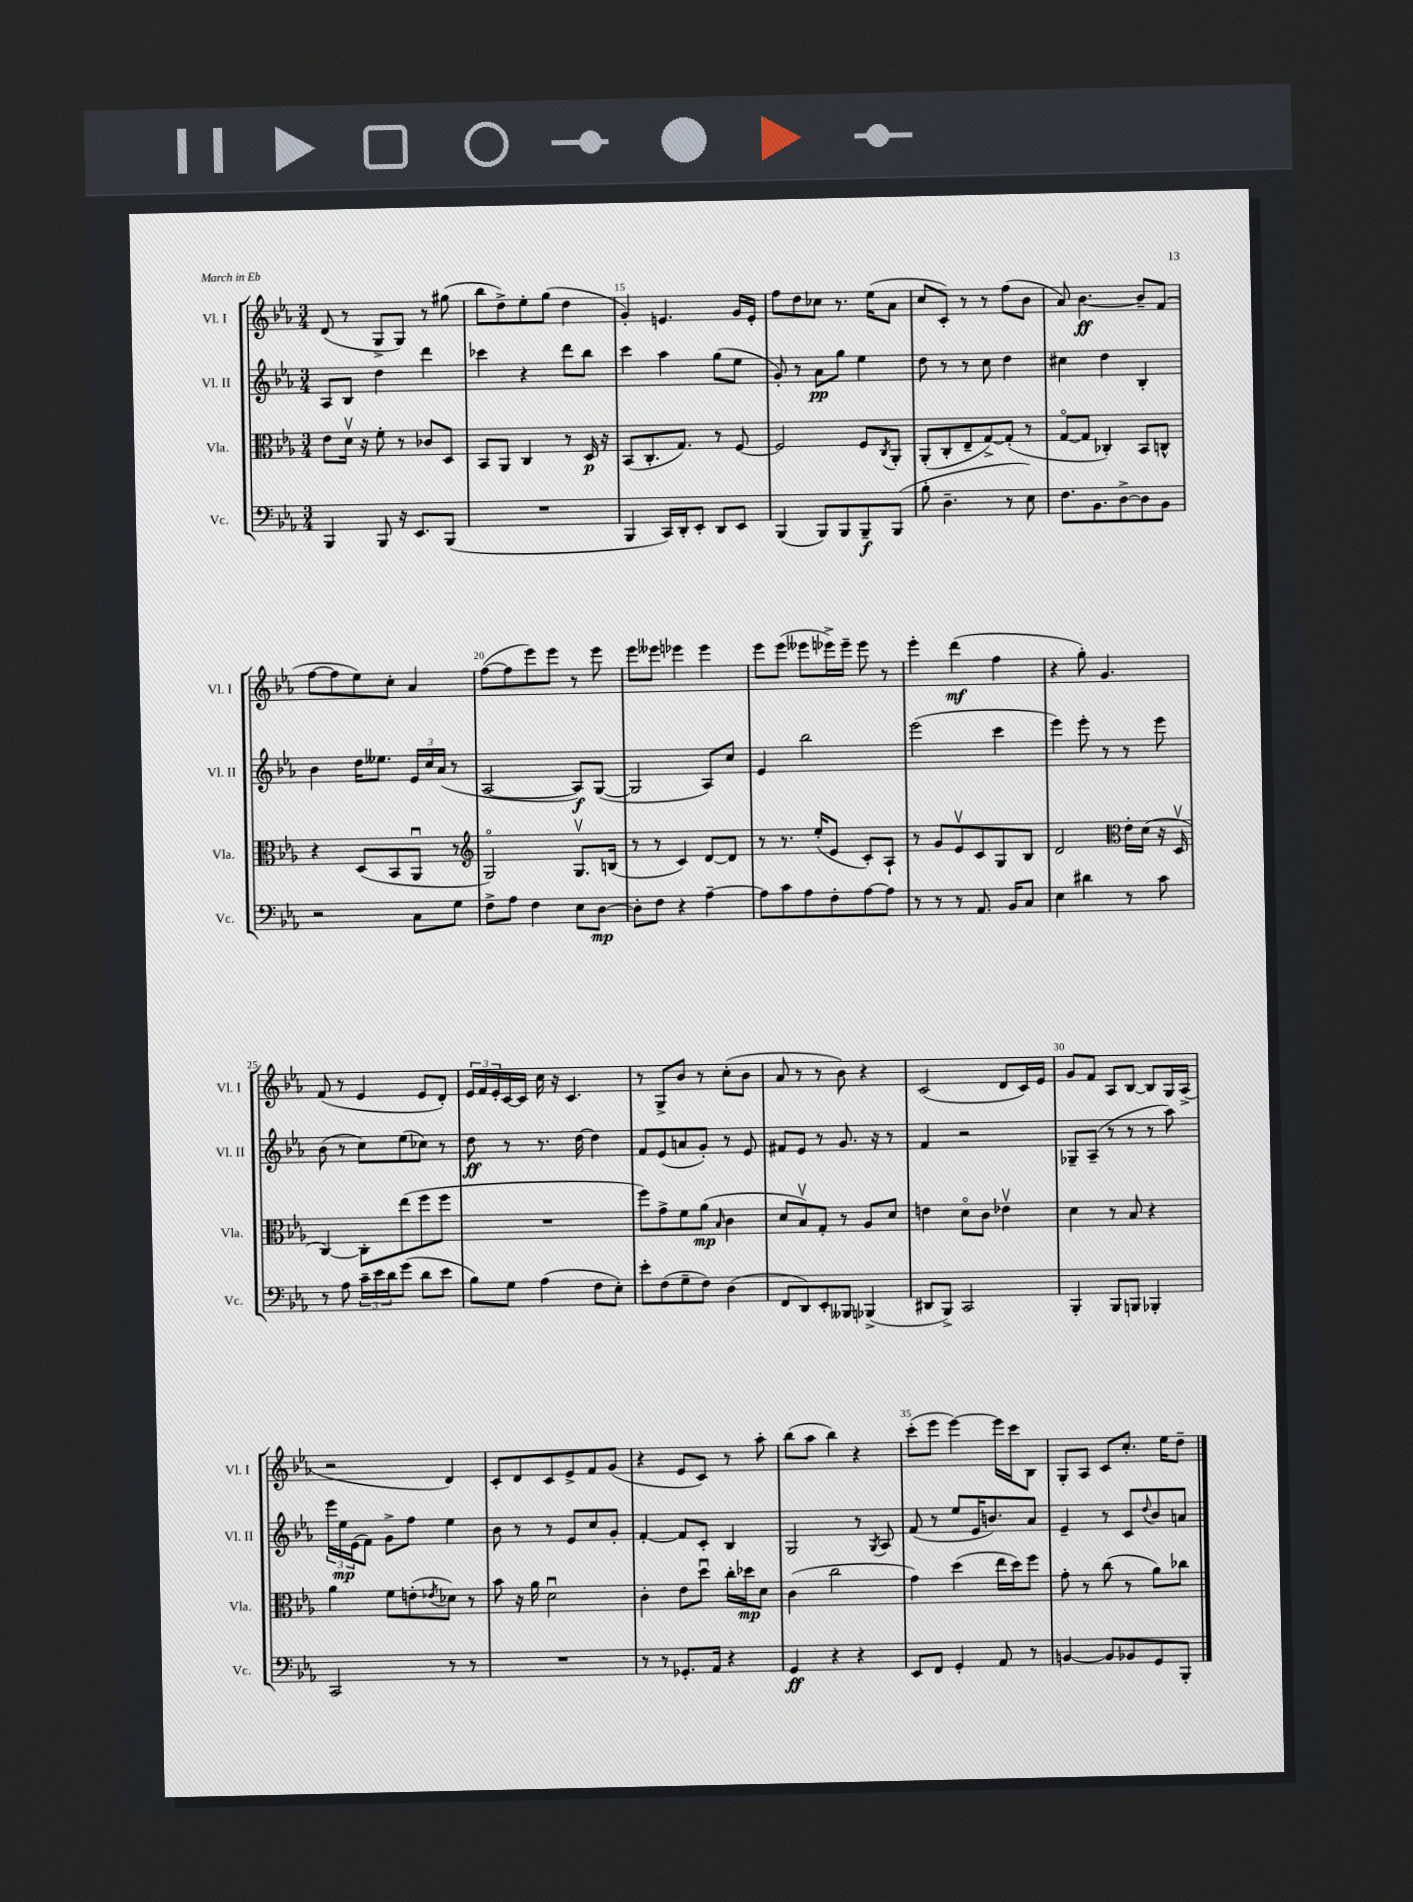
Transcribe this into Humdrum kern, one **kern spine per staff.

**kern	**kern	**kern	**kern
*staff4	*staff3	*staff2	*staff1
*clefF4	*clefC3	*clefG2	*clefG2
*k[b-e-a-]	*k[b-e-a-]	*k[b-e-a-]	*k[b-e-a-]
*M3/4	*M3/4	*M3/4	*M3/4
4BBB-	8e-	8A-	(8d
.	16dv	8B-	8r
.	16r	.	.
8BBB-	8f'	4dd	8G^
16r	8r	.	8G)
8.EE-	.	.	.
.	8c-	4ddd	8r
(8BBB-	8D	.	(8gg#
=	=	=	=
2.r	8BB-	4ccc-	8bb-
.	8AA-	.	8dd^)
.	4C	4r	8ee-'
.	.	.	(8gg
.	8r	8ddd	4dd
.	16D	8bb-	.
.	16r	.	.
=	=	=	=
4BBB-	(8BB-	4ccc	4g')
.	8.C'	.	.
16CC)	.	4aa-	4.e
16DD'	8.G)	.	.
8EE-'	.	.	.
8DD	8r	(8gg	.
8EE-	[8F	8ee-	16g
.	.	.	16e'
=	=	=	=
(4BBB-	2F]	8g')	8ff
.	.	8r	8dd
8BBB-)	.	8a-	8cc-
8BBB-	.	8gg	8.r
8BBB-~	8F	4ee-	.
.	.	.	(16ee-
.	8qC	.	.
(8BBB-	8AA-'	.	8a-
=	=	=	=
8B-'	(8AA-'	8dd	8cc
4.D~	8C'	8r	8c')
.	8E-~	8r	8r
.	[8G^)	8cc	8r
8r	(8G']	4dd	(8ff
8E-)	8r	.	8b-
=	=	=	=
8.F	[8Go	4cc#	8a-)
.	8G]	.	[4.b-
8.BB-	.	.	.
.	4C-')	4dd	.
[8D^	.	.	.
8D]	8BB-	4B-'	8b-~]
8BB-	8C^^	.	(8f
=	=	=	=
2r	4r	4b-	[8ff
.	.	.	8ff]
.	(8D	16dd	8ee-)
.	.	8.ee--	.
.	8BB-	.	8cc'
8C	8AA-u	24e-	4a-
.	.	24cc	.
.	.	(24a-	.
8G	8r	8r	.
=	=	=	=
*	*clefG2	*	*
8F^	2Go)	[2A-	([8ff
8A-	.	.	8ff]
4F	.	.	8eee-)
.	.	.	8eee-
8E-	8.Gv	8A-])	8r
[8D	.	([8G	8eee-
.	(16B	.	.
=	=	=	=
8D']	8r	2G]	8eee-
8F	8r	.	8eee--
4r	4c)	.	4eee-
[4A-~	[8d	8A-)	4eee-
.	8d]	8cc	.
=	=	=	=
8A-]	8r	4e-	8eee-
8c	8.r	.	(8eee-
8A-	.	2bb-	8eee--
.	(16ee-'	.	.
8F'	8e-	.	16eee-^)
.	.	.	16eee-~
[8A-	8c')	.	8eee-
8A-]	8A-`	.	8r
=	=	=	=
8r	8r	(2eee-	4eee-'
8r	8g	.	.
8r	8e-v	.	(4ddd
8.AA-	8c	.	.
.	8G	4ccc	4ff
16BB-	.	.	.
8C	8B-	.	.
=	=	=	=
4E-	2d	4eee-)	4r
4d#	.	8eee-'	8gg')
.	.	8r	4.g
*	*clefC3	*	*
8r	16e-'	8r	.
.	(16d	.	.
8c	16r	8eee-	.
.	16Dv	.	.
=	=	=	=
8r	[4C)	(8b-	(8f
8A-	.	8r	8r
24c~	8C']	8cc)	4e-
24e-	.	.	.
24d	.	.	.
(8g	(8ee-	(8ee-	.
8d	8ff	8cc-)	8e-
8e-	8ff	8r	8d')
=	=	=	=
8B-)	2.r	8dd	24e-
.	.	.	24f
.	.	.	24e-'
8G	.	8r	[16c
.	.	.	16c]
(4A-	.	8.r	16cc
.	.	.	16r
.	.	.	4.c
.	.	[16dd	.
8F	.	4dd]	.
8E-')	.	.	.
=	=	=	=
8e-'	8ff)	8f	8r
(8F	8g^	(8e-	8G^
8G~	8f	8a	8b-
8F)	(8a-	8g')	8r
.	16qqB-	.	.
(4D	4c	8r	(8cc'
.	.	8e-	8b-
=	=	=	=
8FF	8d	8f#	8a-
8DD)	8B-v)	8e-	8r
8EE-'	8G'	8r	8r
8BBB--	8r	8.g	8b-)
(4BBB-^	8A-	.	4r
.	.	16r	.
.	8d	8r	.
=	=	=	=
8DD#	4e	4f	(2c
8BBB-^)	.	.	.
2CC	8do	2r	.
.	8c	.	.
.	4e-v	.	8d
.	.	.	16c)
.	.	.	16e-
=	=	=	=
4BBB-'	4d	8G-~	8g
.	.	(8A-~	8f
8BBB-	8r	8r	8A-
8BBB	8B-	8r	[8B-
4BBB-'	4r	8r	8B-]
.	.	8aa-)	16G
.	.	.	(16A-^
=	=	=	=
2CC	4a-	24eee-	2r
.	.	24ee-	.
.	.	(24e-	.
.	.	8f)	.
.	8f	8g^	.
.	(8e'	8ff	.
.	8qe-	.	.
8r	8d-)	4ee-	4d)
8r	8r	.	.
=	=	=	=
2.r	8b-	8b-	8c'
.	16r	8r	8d
.	16a-	.	.
.	2du	8r	8c
.	.	8e-	8e-^
.	.	8cc	8f
.	.	8g'	(8g
=	=	=	=
8r	4c'	[4f'	4r
8r	.	.	.
8.GG-'	8e-	8f]	8e-
.	8ddu	8c'	8c)
16AA-	.	.	.
4r	16cc'	4B-	8r
.	16dd-	.	.
.	8d	.	8aa-'
=	=	=	=
4GG	(4c	2G	(8bb-
.	.	.	8aa-
4r	2cc	.	4bb-)
4r	.	8r	4r
.	.	8qG	.
.	.	8A-	.
=	=	=	=
8EE-	4g)	(8f	(8ccc'
8FF	.	8r	8eee-
4GG'	(4dd	8ee-	[4eee-)
.	.	16e-	.
.	.	8.b)	.
8AA-	16ee-	.	16eee-]
.	16dd)	.	16ccc
8r	8ff	8a-	8B-
=	=	=	=
[4BB	8g'	4e-~	8G'
.	8r	.	8A-
8BB]	(8cc	8r	8c
8BB-	8r	8c	8.cc'
.	.	8qqdd	.
8GG	8a-)	8b-	.
.	.	.	16ee-
8BBB-'	8cc-	8a	8dd~
==	==	==	==
*-	*-	*-	*-
